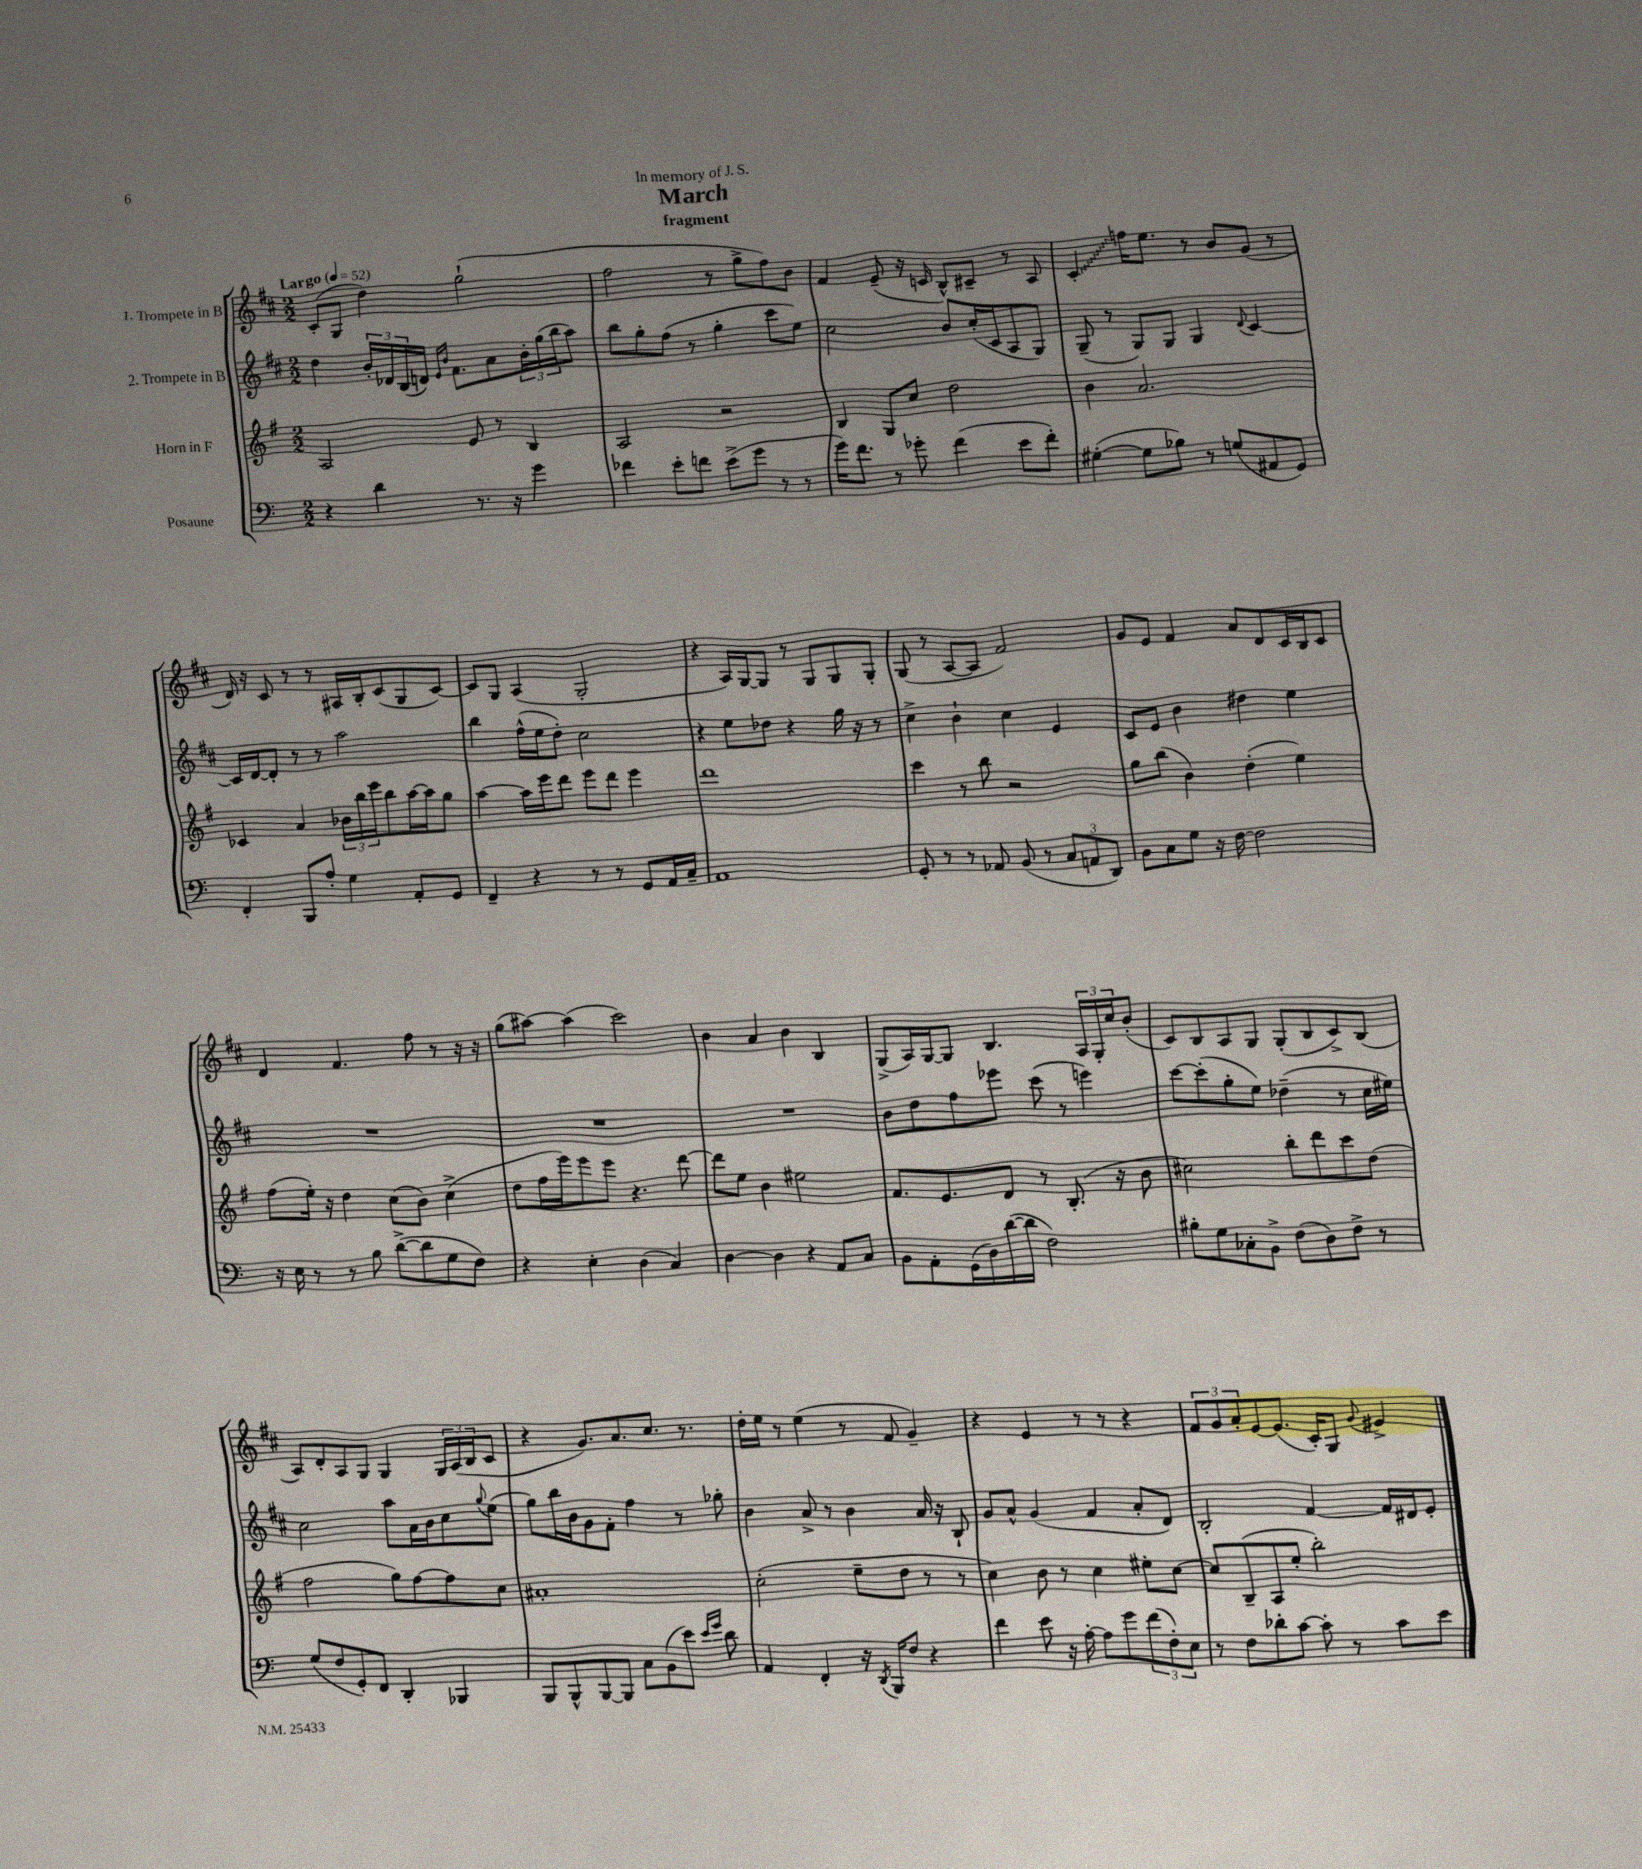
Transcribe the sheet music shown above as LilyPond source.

\header { title = "March" subtitle = "fragment" dedication = "In memory of J. S." }
<<
\new StaffGroup <<
\new Staff = "s0" \with { instrumentName = "1. Trompete in B" } {
    \clef treble \key d \major \numericTimeSignature \time 2/2 \tempo "Largo" 4 = 52
    cis'8-.( g8 d''4) g''2-!( |
    fis''2 r8 g''8-> fis''8) b'8 |
    fis'4 e'8--( r16 c'16 b8-^) cis'8-- r8 a8 |
    \once \override Glissando.style = #'zigzag cis'4-.\glissando f''16 e''8. r8 b'8 g'8( r8 |
    d'16) r16 cis'8 r8 r8 ais16 b16-. cis'8( g8 cis'8~) |
    cis'8 g8 a4( g2-. |
    r4 a16) g16~ g8 r8 g8 g8 g8-. |
    g8( r8 a8~ a8 fis'2) |
    g'8 e'8 fis'4 a'8 d'8 cis'16 b16 cis'8 |
    d'4 fis'4. fis''8 r8 r16 r16 |
    g''8( ais''8~) ais''4( cis'''2) |
    b'4 a'4 b'4 b4 |
    g8->( a16) g16~ g8 b4. \tuplet 3/2 { a16 g16-. cis''16 } b'8-.( |
    cis'8) b8 a8 g8 g8-.( b8 cis'8->) b8( |
    a8) d'8-. a8 g8 g4 \tuplet 3/2 { g16 a16( b16 } cis'8 |
    r4 g'8.) a'8. cis''8. r8. |
    d''16-. e''16 r8 e''4( r8 fis'8 g'4--) |
    r4 e'4 r8 r8 r4 |
    \tuplet 3/2 { fis'8 g'8 a'8-. } e'8~ e'8.( cis'16-.) g8 \appoggiatura { g'8 } eis'4-> \bar "|." |
}
\new Staff = "s1" \with { instrumentName = "2. Trompete in B" } {
    \clef treble \key d \major \numericTimeSignature \time 2/2
    d''4 \tuplet 3/2 { b'16-. des'16 b16( } d'16) \grace { e'16 b'16 } fis'8. a'8 \tuplet 3/2 { b'16-. g''16( b''16 } a''8) |
    b''8 g''8-. fis''8( r8 g''4-. cis'''8 e''8) |
    cis''2 b'8 cis''16-.( cis'16 a8 g8) |
    g8--( r8 g8) g8 g4 \appoggiatura { d'8 } cis'4~ |
    cis'16 d'16~ d'8-. r8 r8 a''2 |
    b''4 fis''16-^( e''16 d''8-.) cis''2 |
    r4 e''8 des''8 r4 g''16 r16 r8 |
    cis''4-> b'4-! cis''4 e'4 |
    cis'8 e'8 b'4 dis''4 e''4 |
    R1 |
    R1 |
    R1 |
    b'8 d''8 fis''8 ees'''8 cis'''8( r8 e'''4) |
    cis'''8~ cis'''8-.( g''8-. e''8) des''4--( r8 cis''16 eis''16) |
    cis''2 a''8 a'16 b'16 cis''8 \appoggiatura { g''8 } e''8( |
    g''8) b''16 b'16 g'8 fis'8-. fis''4 r8 ges''8-. |
    b'4 a'8-> r8 b'4 a'16 r16 b8-! |
    g'8 a'8-^ g'4( fis'4 a'8-. d'8) |
    b2-. fis'4~ fis'16 dis'16 e'8-. \bar "|." |
}
\new Staff = "s2" \with { instrumentName = "Horn in F" } {
    \clef treble \key g \major \numericTimeSignature \time 2/2
    a2 e'8 r8 b4 |
    a2 r2 |
    b4 g8 c''8 d''2 |
    b'4 a'2. |
    ces'4 a'4 \tuplet 3/2 { bes'16 b''16 e'''16 } b''8 a''16~ a''16 g''8 |
    a''4~ a''16 e'''16 d'''8 e'''8 d'''8 e'''4 |
    d'''1 |
    c'''4 r8 b''8 r2 |
    g''8 b''8( b'4) d''4-.( e''4) |
    fis''8( e''16-.) r16 d''4 c''8( b'8) c''4->( |
    d''8 fis''16 e'''16) e'''8 e'''8 r4. d'''8~ |
    d'''8 e''8 b'4 eis''2 |
    fis'8. e'8. d'8 r8 b8.-.( r16 b'8 |
    cis''2) b''8-. d'''8 c'''8 d''8( |
    fis''2 g''8) fis''8~ fis''8 c''8 |
    ais'1-. |
    c''2-.( e''8-- d''8 r8 r8 |
    c''4) b'8 r8 c''4 eis''8-. c''8~ |
    c''8 b8--( a8 e''8-. b''2-.) \bar "|." |
}
\new Staff = "s3" \with { instrumentName = "Posaune" } {
    \clef bass \key c \major \numericTimeSignature \time 2/2
    r4 d'4 r8. r16 g'4 |
    fes'4 e'8-. f'8 e'8->( g'8 r8 r8 |
    g'16) f'8. r8 ges'8-. f'4( e'8 f'8-.) |
    gis4~-.( gis8 bes8) r8 g8( ais,8 g,8) |
    f,4-. b,,8 a8-. g4 a,8-. g,8 |
    f,4-- r4 r8 r8 g,8 a,16 c16-- |
    a,1 |
    g,8-. r8 r8 aes,8 b,8( r8 \tuplet 3/2 { c8 a,8 d,8) } |
    b,8 c8 g8 r16 f16~ f2 |
    r16 e16 r8 r8 b8 d'8~->( d'8 g8 f8) |
    r4 e4-. d4( c4) |
    d4~ d4 r4 a,8 c8 |
    b,8 a,8-. g,16( d16) d'16~( d'16 f2) |
    bis8-. g8 ces8-. b,8-> f8( d8) f8-> r8 |
    g8( f8 g,8-.) f,8 d,4-. bes,,4 |
    b,,8 b,,8-^ b,,8~ b,,8 c8 b,8( e'8) \grace { e'16 g'16 } d'8 |
    a,4 f,4-. r16 \acciaccatura { d,8 } b,,16 f8 r4 |
    f'4 e'8 r16 a16~-. a8 g'8 \tuplet 3/2 { f'8( f8-.) e8 } |
    r8 f8 des'8-. c'8~ c'8-. r8 c'8 e'8 \bar "|." |
}
>>
>>
\layout { \context { \Score \remove "Bar_number_engraver" } }
